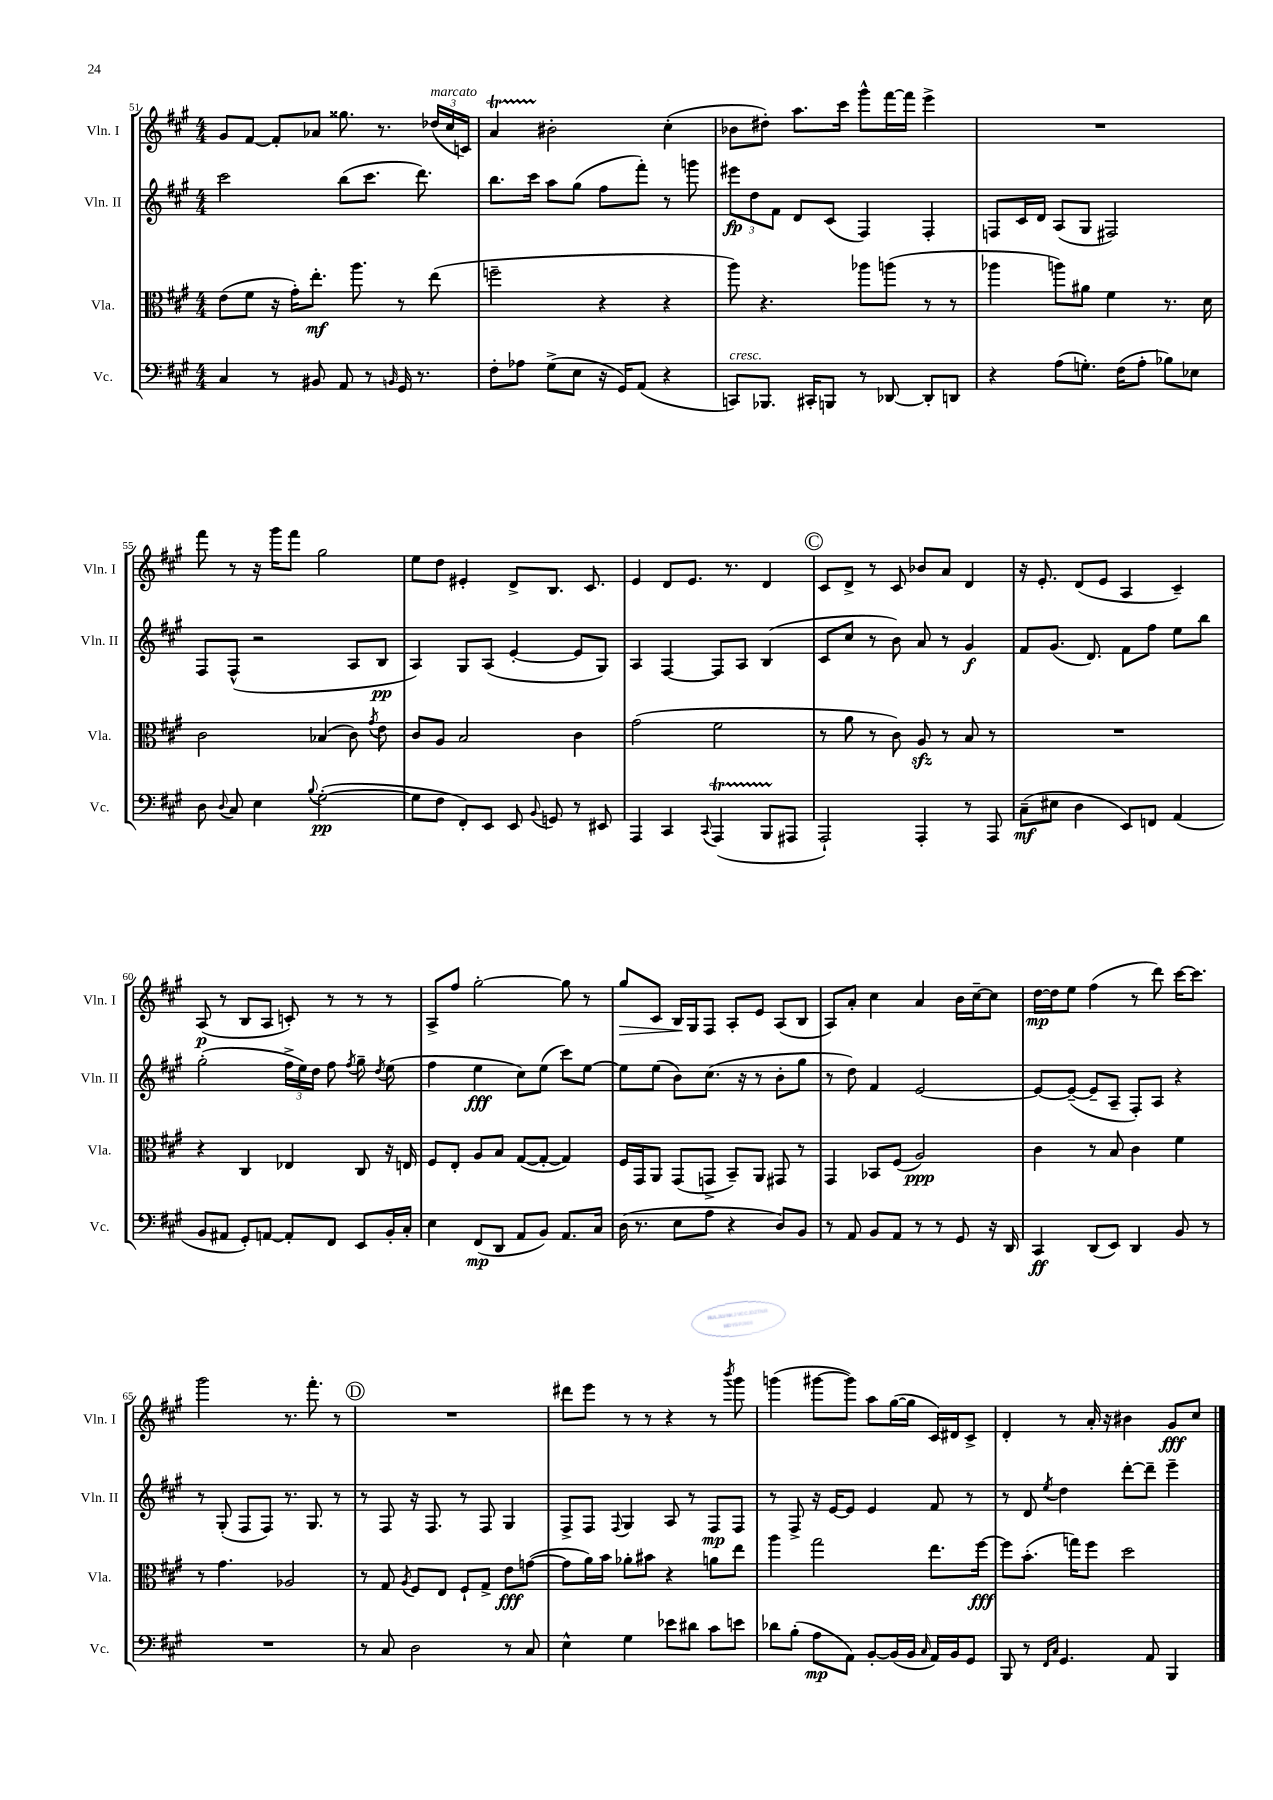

**kern	**kern	**kern	**kern
*staff4	*staff3	*staff2	*staff1
*clefF4	*clefC3	*clefG2	*clefG2
*k[f#c#g#]	*k[f#c#g#]	*k[f#c#g#]	*k[f#c#g#]
*M4/4	*M4/4	*M4/4	*M4/4
4C#	(8e	2ccc#	8g#
.	8f#	.	[8f#
8r	16r	.	8f#']
.	16g#')	.	.
8BB#	8.ee'	.	8a-
8AA	.	(8bb	8.gg##
.	8.aa	.	.
8r	.	8.ccc#	.
.	.	.	8.r
16qqBB	.	.	.
16GG#	8r	.	.
8.r	.	8.ddd)	.
.	(8ee	.	(24dd-
.	.	.	24cc#
.	.	.	24c)
=	=	=	=
8F#'	2ff~	8.bb	4a
8A-	.	.	.
.	.	16ccc#	.
(8G#^	.	8aa	2b#'
8E	.	(8gg#	.
16r	4r	8ff#	.
16GG#)	.	.	.
(8AA	.	8fff#')	.
4r	4r	8r	(4cc#'
.	.	8ggg	.
=	=	=	=
8CC)	8aa)	12eee#	8b-
.	.	12dd	.
8.BBB-	4.r	.	8dd#')
.	.	12f#	.
.	.	8d	8.aa
16CC#'	.	.	.
8BBB	.	(8c#	.
.	.	.	16ccc#
8r	8aa-	4F#)	8ggg#^^
[8DD-	(8aa	.	[16fff#
.	.	.	16fff#]
8DD-']	8r	4F#'	4eee^
8DD	8r	.	.
=	=	=	=
4r	4aa-	8F	1r
.	.	16c#	.
.	.	16d	.
(8A	8aa)	(8A	.
8.G')	8a#	8G#	.
.	4f#	2F#)	.
(16F#	.	.	.
8A'	.	.	.
8B-)	8.r	.	.
8E-	.	.	.
.	16d	.	.
=	=	=	=
8D	2c#	8F#	8fff#
8qqD	.	.	.
8C#	.	(8F#^^	8r
4E	.	2r	16r
.	.	.	16ggg#
.	.	.	8fff#
8qqB	.	.	.
([2G#'	(4B-	.	2gg#
.	8c#)	8A	.
.	8qg#	.	.
.	8e	8B	.
=	=	=	=
8G#]	8c#	4A)	8ee
8F#	8A	.	8dd
8FF#')	2B	8G#	4e#'
8EE	.	(8A	.
8EE	.	[4e'	8d^
8qqBB	.	.	.
8GG	.	.	8.B
8r	4c#	8e]	.
.	.	.	8.c#
8EE#	.	8G#)	.
=	=	=	=
4AAA	(2g#	4A	4e
4CC#	.	[4F#	8d
.	.	.	8.e
8qqCC#	.	.	.
(4AAA	2f#	8F#]	.
.	.	.	8.r
.	.	8A	.
8BBB	.	(4B	4d
8AAA#	.	.	.
=	=	=	=
2AAA`)	8r	8c#	8c#
.	8a	8cc#	8d^
.	8r	8r	8r
.	8c#)	8b)	8c#
4AAA'	8A	8a	8b-
.	8r	8r	8a
8r	8B	4g#	4d
8AAA	8r	.	.
=	=	=	=
(8C#~	1r	8f#	16r
.	.	.	8.e'
8E#	.	(8.g#	.
4D	.	.	(8d
.	.	8.d)	.
.	.	.	8e
8EE)	.	8f#	4A
8FF	.	8ff#	.
(4AA	.	8ee	4c#~)
.	.	8bb	.
=	=	=	=
8BB	4r	(2gg#'	(8A
8AA#	.	.	8r
8GG#')	4C#	.	8B
[8AA	.	.	8A
8AA']	4E-	24ff#^	8c')
.	.	24ee)	.
.	.	24dd	.
8FF#	.	8ff#	8r
.	.	8qff#	.
8EE	8C#	8gg#~	8r
.	.	8qdd	.
16BB'	16r	(8ee	8r
16C#'	16E	.	.
=	=	=	=
4E	8F#	4ff#	8A^
.	8E'	.	8ff#
(8FF#	8A	4ee	[2gg#'
8DD	8B	.	.
8AA	([8G#	8cc#)	.
8BB)	8G#'_	(8ee	.
8.AA	4G#])	8ccc#)	8gg#]
.	.	[8ee	8r
16C#	.	.	.
=	=	=	=
(16D	16F#	8ee]	8gg#
8.r	16GG#	.	.
.	8AA	(8ee	8c#
8E	(8GG#	8b)	16B
.	.	.	16G#
8A	8GG^	(8.cc#	8F#
4r	8BB~)	.	8A'
.	.	16r	.
.	8AA	8r	8e
8D)	8GG#	8b'	(8A
8BB	8r	8gg#	8B
=	=	=	=
8r	4GG#	8r	8A)
8AA	.	8dd)	8a'
8BB	8BB-	4f#	4cc#
8AA	(8F#	.	.
8r	2A)	[2e	4a
8r	.	.	.
8GG#	.	.	16b
.	.	.	[16cc#~
16r	.	.	8cc#]
16DD	.	.	.
=	=	=	=
4CC#	4c#	8e_	[16dd
.	.	.	16dd]
.	.	(8e~_	8ee
(8DD	8r	8e~]	(4ff#
8EE)	8B	8A~	.
4DD	4c#	8F#')	8r
.	.	8A	8ddd)
8BB	4f#	4r	[16ccc#
.	.	.	8.ccc#]
8r	.	.	.
=	=	=	=
1r	8r	8r	2ggg#
.	4.g#	(8G#'	.
.	.	8F#	.
.	.	8F#)	.
.	2A-	8.r	8.r
.	.	8.G#	8.fff#'
.	.	8r	8r
=	=	=	=
8r	8r	8r	1r
8C#	8G#	8F#	.
.	8qA	.	.
2D	8F#	16r	.
.	.	8.F#	.
.	8E	.	.
.	8F#`	8r	.
.	8G#^	8F#	.
8r	8e	4G#	.
8C#	([8g	.	.
=	=	=	=
4E^^	8g]	8F#^	8ddd#
.	16a)	8F#	8eee
.	16b	.	.
.	.	8qqF#	.
4G#	8a-'	4G#	8r
.	8b#	.	8r
8e-	4r	8A	4r
8d#	.	8r	.
8c#	8a	8F#	8r
.	.	.	8qbbb
8e	8ee	8F#	8ggg#
=	=	=	=
8d-	4aa	8r	(4ggg
(8B'	.	8F#^	.
8A	2gg#	16r	[8ggg#
.	.	[16e	.
8AA)	.	8e]	8ggg#])
[8BB'	.	4e	8aa
(16BB]	.	.	([16gg#
16BB	.	.	16gg#]
16qqC#	.	.	.
16AA)	8.ee	8f#	16c#)
16BB	.	.	16d#
8GG#	.	8r	8c#^
.	[16ff#	.	.
=	=	=	=
8BBB	8ff#]	8r	4d'
8r	(8.b'	8d	.
16qqFF#	.	.	.
16qqC#	.	8qee	.
4.GG#	.	4dd	8r
.	16gg)	.	.
.	8ff#	.	16a'
.	.	.	16r
.	2dd	[8ddd'	4b#
8AA	.	8ddd~]	.
4BBB	.	4eee~	8g#
.	.	.	8cc#
==	==	==	==
*-	*-	*-	*-
